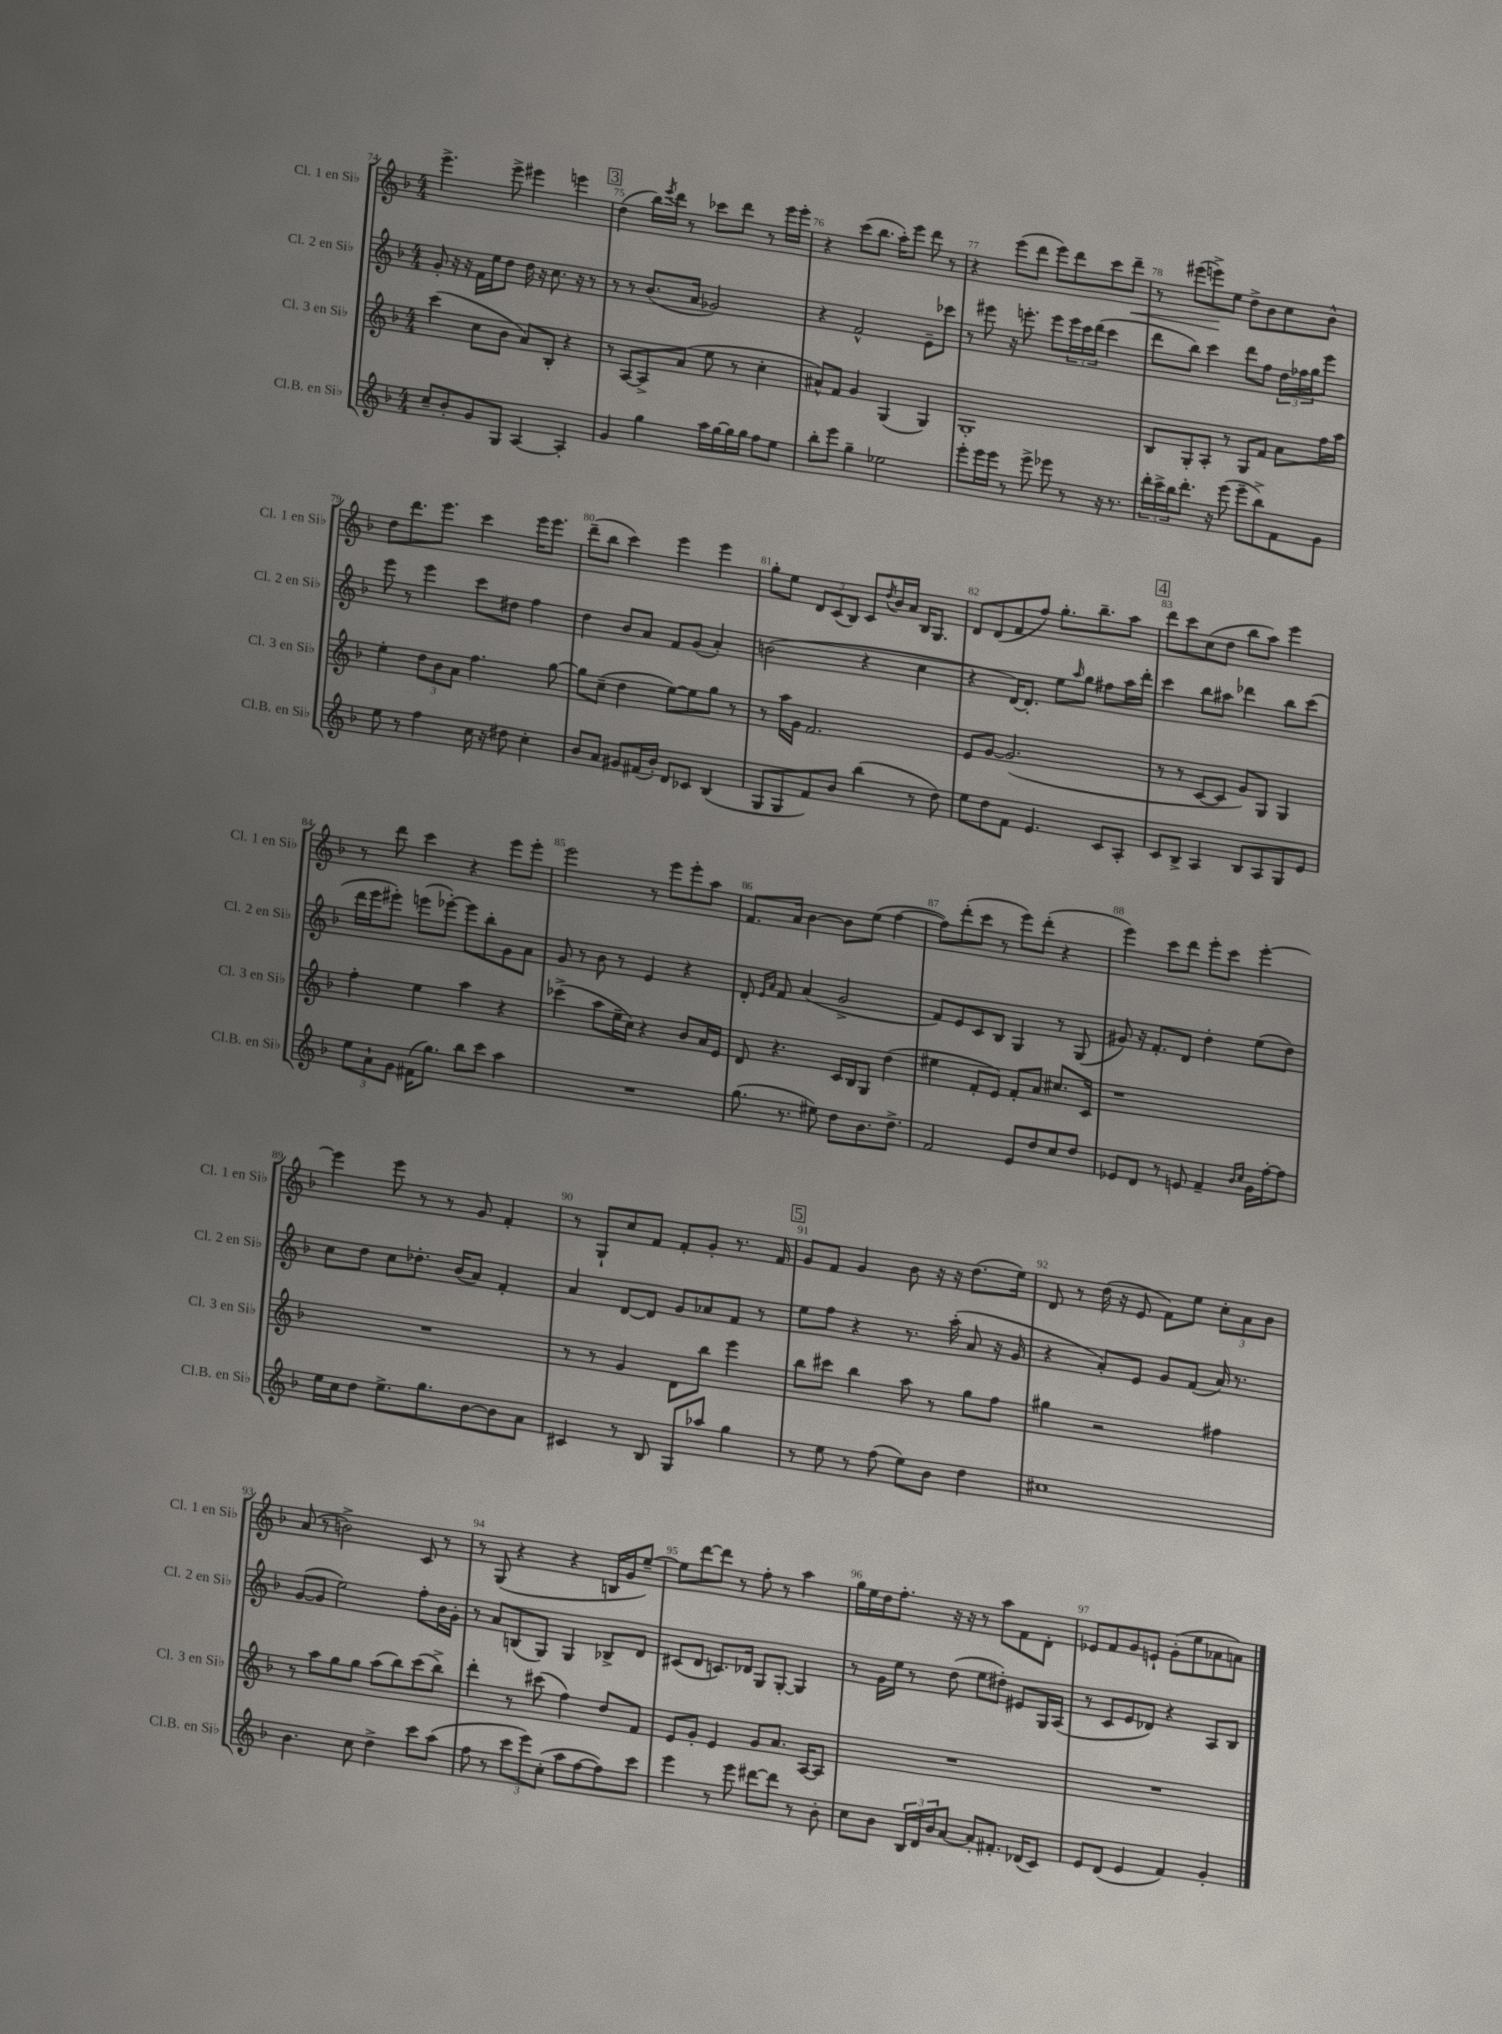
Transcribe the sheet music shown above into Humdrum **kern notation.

**kern	**kern	**kern	**kern
*staff4	*staff3	*staff2	*staff1
*clefG2	*clefG2	*clefG2	*clefG2
*k[b-]	*k[b-]	*k[b-]	*k[b-]
*M4/4	*M4/4	*M4/4	*M4/4
8cc~/L	(4ccc\	8g'/	4.eee^\
8b-'/	.	16r	.
.	.	16r	.
8g/	8cc\L	16f\LL	.
.	.	16ee\J	.
8G/J	8b-\J	8dd\J	8eee^\
[4A/	8a/L)	16dd\	4eee#\
.	.	16r	.
.	8B-'/J	8.cc\	.
4A'/]	4r	.	4eee\
.	.	16r	.
.	.	8r	.
=	=	=	=
4g/	8r	8r	(4dd\
.	[8A/L	8r	.
4gg\	8A^/]	(8.b-/L	16bb-\LL)
.	.	.	8qeee/
.	.	.	16ddd\JJ
.	(8a/J	.	8r
.	.	16a/Jk	.
16aa\LL	8ee\	2g-/)	8ccc-\L
[16gg\	.	.	.
16gg\]	8r	.	8ddd\J
16gg\JJ	.	.	.
8ff\L	4cc'\	.	8r
8ee\J	.	.	16eee\LL
.	.	.	16eee'\JJ
=	=	=	=
8bb-'\L	8a#^^/L)	4r	4r
8eee\J	8f/J	.	.
4gg~\	4g/	2f^^/	(8ccc\L
.	.	.	8.bb-\J
2ee-\	(4G/	.	.
.	.	.	16aa'\LK)
.	.	.	8eee\J
.	4G/)	8e~\L	8ddd\
.	.	8ccc-\J	8r
=	=	=	=
8eee'\L	1G'	8r	4r
16eee\L	.	8eee#\	.
16eee\JJ	.	.	.
8r	.	16r	(8eee\L
.	.	8.eee'\	.
8eee^\	.	.	8ddd\J
8eee-\	.	8eee\L	8eee\L)
8r	.	24eee\L	8ddd\
.	.	24ccc\	.
.	.	(24ddd\JJ	.
16r	.	4ccc\	8ccc\
8.r	.	.	.
.	.	.	8ddd~\J
=	=	=	=
24ddd'\LL	8B-/L	8ddd\L	8r
24ccc^\	.	.	.
24bb-\J	.	.	.
8.ddd'\J	8G'/	8bb-\J)	(8eee#\L
.	8A'/J	4ccc\	8eee^\)
16r	.	.	.
(8eee\	8r	.	8ee\J
8eee~\L	8G/L	8ddd\L	8dd^\L
8bb-^\)	8f/J	8ff\J	8b-\
8f\	8a\L	24dd\LL	8cc\
.	.	24ff-\	.
.	.	24gg\J	.
8g\J	16ff\L	8eee\J	8b-^^\J
.	16aa\JJ	.	.
=	=	=	=
8ee\	4ee'\	8eee\	8dd\L
8r	.	8r	8.ddd\
4ff\	12dd\L	4eee\	.
.	.	.	8.eee\J
.	12b-\	.	.
.	12a\J	.	.
16cc\	4.ff\	8ccc\L	4ccc\
16r	.	.	.
8dd#\	.	8dd#\J	.
4cc'\	.	4ff\	16eee\LK
.	.	.	8.eee\J
.	[8gg\	.	.
=	=	=	=
8b-/L	8gg\]L	4dd\	(8ddd~\L
8a/J	(8cc~\J	.	8bb-\J
8g#/L	4dd\	8b-/L	4ccc\)
(16f#/L	.	8a/J	.
16b-'/JJ)	.	.	.
8d/L	[8ee\L)	8f/L	4eee\
8c-/J	8ee\]	(8g/J	.
(4B-/	8gg\J	4a'/)	4eee\
.	8r	.	.
=	=	=	=
8G/L	8r	(2b\	8gg'\L
8G/	16aa\LL	.	8ee\J
.	16g\JJ	.	.
8f/)	2.f/	.	12d/L
.	.	.	(12c/
8b-/J	.	.	.
.	.	.	12B-/J)
(4bb-\	.	4r	8c/L
.	.	.	8qdd/
.	.	.	16b-/L
.	.	.	16a/JJ
8r	.	4cc\	16B-/LK
.	.	.	8.G/J
8dd\)	.	.	.
=	=	=	=
8ee\L	8e/L	4r	8d/L
8dd\	[8g/J	.	(8d/
8f\J	(2.g/]	[16d/LK)	8f/
.	.	8.d'/]J	.
4.e/	.	.	8ff/J)
.	.	8ee\L	8.gg'\L
.	.	16qqaa/	.
.	.	8gg\J	.
.	.	.	8.bb-~\
8c/L	.	8ff#\L	.
8A'/J	.	16aa\L	8aa\J
.	.	16ddd'\JJ	.
=	=	=	=
8c/L	8r	4ccc\	8ddd\L
8B-^/J	8r	.	8ccc\
4A/	[8c/L	8bb-\L	(8cc\
.	8c/]J	8aa#\J	8dd\J
8B-/L	8g/L)	4ddd-\	8bb-\L
8A/	8G/J	.	8aa\J)
8G/	4G/	8bb-\L	4eee\
8e/J	.	(8ccc\J	.
=	=	=	=
12ee\L	4ff'\	16ddd\LL	8r
.	.	16eee\J	.
12a`\	.	.	.
.	.	8eee#'\J)	8ddd\
12g\J	.	.	.
(16f#\LK	4ee\	(8eee\L	4ccc\
8.gg\J)	.	.	.
.	.	[8eee-'\J)	.
8bb-\L	4aa\	8eee-\]L	4r
8ccc\J	.	8bb-'\	.
4aa\	4r	8g\	8eee\L
.	.	8a\J	8eee'\J
=	=	=	=
1r	(4ccc-^\	8g/	2eee\
.	.	8r	.
.	8aa\L	8b-\	.
.	16ee~\L	8r	.
.	16cc\JJ)	.	.
.	4r	4e/	8r
.	.	.	8eee\L
.	8b-/L	4r	8eee'\
.	16a/L	.	8aa\J
.	16e/JJ	.	.
=	=	=	=
(8.gg\	8d/	8d'/	8.f/L
.	.	16qqe/LL	.
.	.	16qqa/JJ	.
.	4.r	8f/	.
8.r	.	.	16a/Jk
.	.	(4a/	[4b-\
8ee#\)	.	.	.
8dd\L	16c/LL	2g^/	8b-\]L
.	16B-/J	.	.
8.b-\	8G/J	.	(8ee\J
.	(4dd\	.	[4ff\
8.dd^\J	.	.	.
=	=	=	=
2f/	4ee#\	8f/L)	8ff\]L)
.	.	8e/	(8ddd'\
.	8f'/L	8c/	8ccc\J
.	8e/J)	8B-/J	8r
8e/L	8f'/L	4G/	8eee\L)
8dd/	8a/J	.	(8ddd'\J
8cc/	8.cc#/L	8r	4r
8dd/J	.	(8G/	.
.	16c/Jk	.	.
=	=	=	=
8e-/L	1r	8g#/)	4eee\)
8d/J	.	16r	.
.	.	8.f'/L	.
8r	.	.	8ccc\L
8e/	.	8d/J	8ddd\J
4f~/	.	4dd'\	8eee'\L
.	.	.	8ccc\J
16qqb-/LL	.	.	.
16qqcc/JJ	.	.	.
16g\LL	.	(8ee\L	[4eee'\
[16ff'\J	.	.	.
8ff\]J	.	8dd\J)	.
=	=	=	=
16ee\LL	1r	8cc\L	4eee\]
16cc\J	.	.	.
8dd\J	.	8dd\J	.
8.ee^\L	.	8cc\L	8eee\
.	.	8.dd-'\J	8r
8.gg\	.	.	.
.	.	.	8r
.	.	(16b-/LK	.
[8b-\	.	8a/J)	8g/
8b-\]	.	4f'/	4f'/
8a\J	.	.	.
=	=	=	=
4c#/	8r	4a/	8r
.	8r	.	8G`/L
8r	4g/	[8d/L	8cc/
8B-/	.	8d/]J	8f/J
8G/L	8d\L	8g/L	8f'/L
8aa-/J	8bb-\J	8a-/	8g'/J
4gg\	4eee\	8f/J	8.r
.	.	8r	.
.	.	.	16f/
=	=	=	=
8r	8bb-\L	8ee\L	8g/L
8ee\	8ccc#\J	8ff\J	8f/J
8r	4bb-\	4r	4g/
(8ff\	.	.	.
8ee\L)	8aa\	8.r	8b-\
8b-\J	8r	.	16r
.	.	(16aa'\	16r
4dd\	8gg\L	8a/	(8.dd\L
.	8ff\J	16r	.
.	.	16g/	16ee\Jk)
=	=	=	=
1cc#	4gg#\	4r	8d/
.	.	.	8r
.	2r	8a'/L)	(16dd\
.	.	.	16r
.	.	8e/J	8e/
.	.	8g/L	8f\L)
.	.	(8f/J	8ee\J
.	4ff#\	16a/)	12cc'\L
.	.	8.r	.
.	.	.	12a\
.	.	.	12b-\J
=	=	=	=
4.b-\	8r	([8g/L	(8a/
.	8aa\L	8g/]J	8r
.	8gg\	2ee\)	2b^\)
8cc\	8gg\J	.	.
4dd^\	(8aa\L	.	.
.	8bb-\)	.	.
8ccc\L	(8ccc\	8ff'\L	8c/
(8aa\J	8bb-^\J)	16b-\L	8r
.	.	16g'\JJ	.
=	=	=	=
8ff\	4ddd'\	8r	8r
8r	.	8a/L	(8G/
12ccc\L	8r	(8B/	4r
12eee\)	.	.	.
.	(8ccc#\	8G/J)	.
(12cc'\J	.	.	.
8aa\L	4ff\)	4G/	4r
[8ff\	.	.	.
8ff\])	8dd/L	8B-^/L	16B/LL
.	.	.	16g/J
8ccc\J	8f/J	8d/J	[8ee~/J)
=	=	=	=
4eee\	8e/L	(8c#/L	8ee\]L
.	8g'/J	8d/J	[8ddd\
8r	4e/	8.c/L)	8ddd\]J
8eee\	.	.	8r
.	.	16d-/Jk	.
[8ddd#\L	8g/L	8G/L	8ff'\
8ddd#\]J	8.a/J	[8G'/J	8r
8r	.	4G/]	4aa\
.	[16A/LK	.	.
8b-'\	8A/]J	.	.
=	=	=	=
8cc\L	1r	8r	16gg\LL
.	.	.	16ee\
8b-\J	.	16g\LL	16dd\J
.	.	16ee\JJ	8.ff'\J
24B-/LL	.	8r	.
24d/	.	.	.
24b-/J	.	.	.
[8a/J	.	(8dd\	16r
.	.	.	16r
8a'/]L	.	8ee\L	8r
8.f#'/J	.	8dd#'\J)	8aa\L
.	.	8e#/L	8f\
(16d-/LK	.	.	.
8c/J)	.	16G/L	8d'\J
.	.	(16A/JJ	.
=	=	=	=
8e/L	1r	8r	8e-/L
(8d/J	.	8c/L	8f/
4e/	.	8e/	8g/
.	.	8d-/J)	8e`/J
4f/)	.	4r	(8g'\L
.	.	.	8ee\
4g'/	.	8A/L	8a-\
.	.	8B-/J	8a\J)
==	==	==	==
*-	*-	*-	*-
